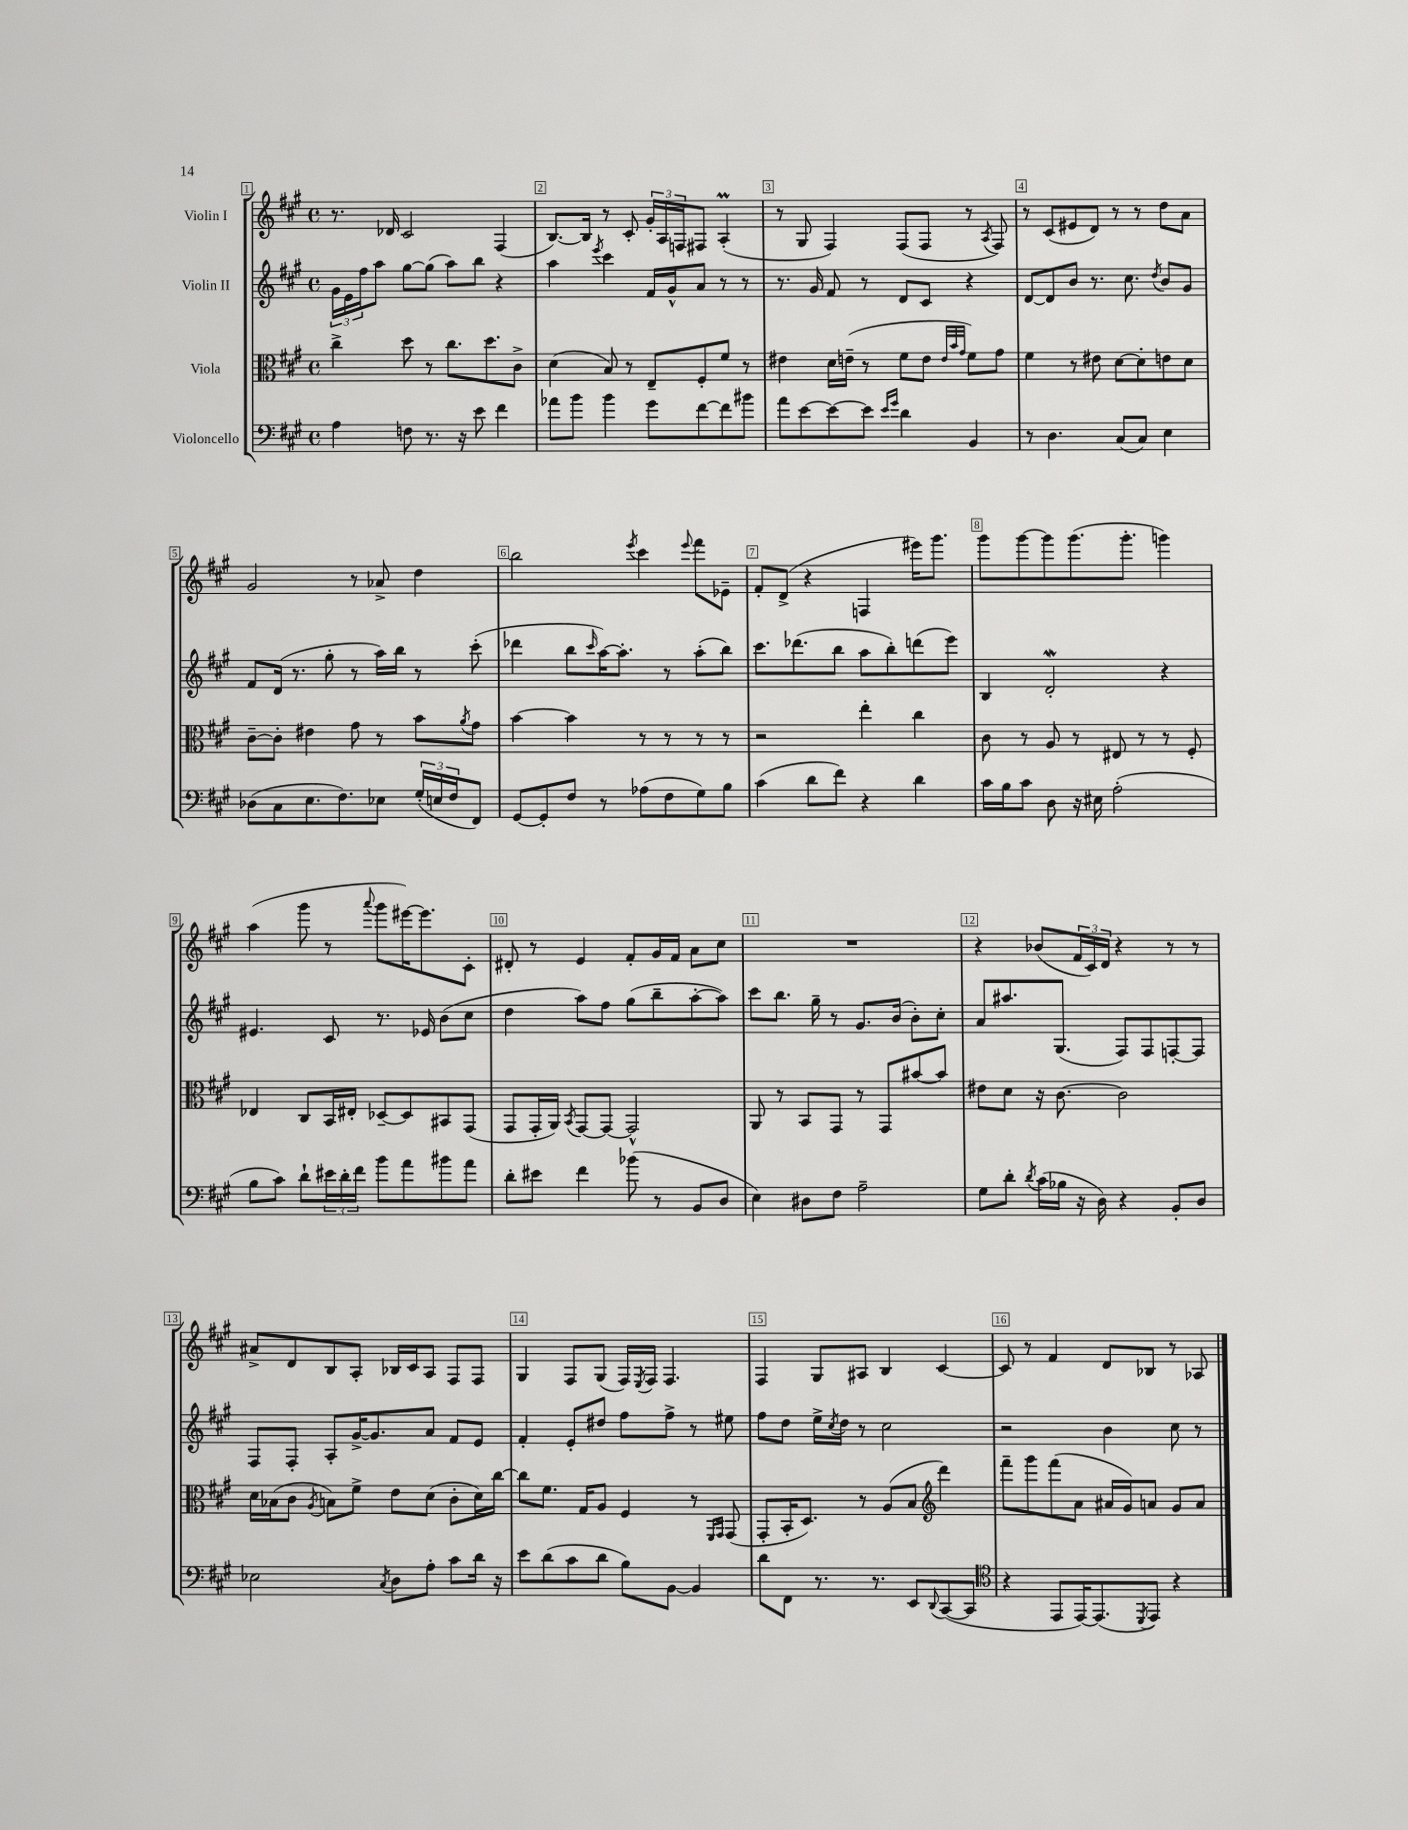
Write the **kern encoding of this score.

**kern	**kern	**kern	**kern
*staff4	*staff3	*staff2	*staff1
*clefF4	*clefC3	*clefG2	*clefG2
*k[f#c#g#]	*k[f#c#g#]	*k[f#c#g#]	*k[f#c#g#]
*M4/4	*M4/4	*M4/4	*M4/4
*met(c)	*met(c)	*met(c)	*met(c)
4A	4cc#^	24g#	8.r
.	.	24e	.
.	.	24ff#	.
.	.	8aa	.
.	.	.	16d-
8F	8dd	[8gg#	2c#
8.r	8r	(8gg#]	.
.	8.cc#	8aa)	.
16r	.	.	.
8e	.	8bb	.
.	8.dd	.	.
4f#	.	4r	(4F#
.	8c#^	.	.
=	=	=	=
8a-	(4d	4aa	[8.B)
8b	.	.	.
.	.	.	16B]
.	.	8qeee	.
4b	8B)	4ccc#	8r
.	8r	.	8c#'
8g#	8E~	16f#	24g#'
.	.	.	24A
.	.	16g#^^	.
.	.	.	24F
[8f#	8F#'	8a	8F#
8f#]	8f#	8r	(4A'
8b#	8r	8r	.
=	=	=	=
8a	4e#	8.r	8r
[8e	.	.	8G#
.	.	16g#	.
8e_	16d	8f#	4F#)
.	(16e~	.	.
8e]	8r	8r	.
16qqe	.	.	.
16qqg#	.	.	.
4d	8f#	8d	(8F#
.	8e	8c#	8F#
.	32qqe	.	.
.	32qqb	.	.
.	32qqg#	.	.
4BB	8f#)	4r	8r
.	.	.	8qA
.	8g#	.	8F#)
=	=	=	=
8r	4f#	[8d	8r
4.D	.	8d]	(8c#
.	8r	8b	8e#
.	8e#	8.r	8d)
(8C#	[8d	.	8r
.	.	8.cc#	.
8C#)	8d']	.	8r
.	.	8qdd	.
4E	8e	8b	8dd
.	8d	8g#	8a
=	=	=	=
(8D-	[8c#~	8f#	2g#
8C#	8c#']	(16d	.
.	.	8.r	.
8.E	4e#	.	.
.	.	8gg#'	.
8.F#)	.	.	.
.	8g#	8r	8r
8E-	8r	16aa)	8a-^
.	.	16bb	.
(24G#'	8b	8r	4dd
24E	.	.	.
24F#	.	.	.
.	8qa	.	.
8FF#)	8g#	(8ccc#'	.
=	=	=	=
[8GG#	[4b	4ddd-	2bb
8GG#']	.	.	.
8F#	4b]	8bb	.
.	.	16qqccc#	.
8r	.	[16aa)	.
.	.	8.aa']	.
.	.	.	8qeee
(8A-	8r	.	4ccc#
8F#	8r	8r	.
.	.	.	8qqeee
8G#)	8r	(8aa'	8fff#
8B	8r	8bb)	8e-~
=	=	=	=
(4c#	2r	8.ccc#	8f#'
.	.	.	(8d^
.	.	(8.ddd-	.
8d	.	.	4r
8f#)	.	8bb	.
4r	4ee'	8aa	4F
.	.	8bb')	.
4d	4cc#	(8ddd	16eee#)
.	.	.	8.ggg#
.	.	8eee)	.
=	=	=	=
16c#	8c#	4B	8ggg#
16B	.	.	.
8c#	8r	.	[8ggg#
8D	8A	2d'	8ggg#]
16r	8r	.	(8.ggg#
16E#	.	.	.
(2A'	8E#	.	.
.	.	.	8.ggg#'
.	8r	.	.
.	8r	4r	4ggg)
.	8F#'	.	.
=	=	=	=
8B	4E-	4.e#	(4aa
8c#)	.	.	.
8d`	8C#	.	8ggg#
24e#	16BB	8c#	8r
24d'	.	.	.
.	16E#'	.	.
24f#	.	.	.
.	.	.	8qqaaa
8b	[8D-~	8.r	8ggg#
8a	8D-]	.	[16eee#)
.	.	16e-	8.eee#]
8b#	8BB#	(8b	.
8a	(8GG#	8cc#	8c#'
=	=	=	=
8d'	8GG#	4dd	8d#'
8e#	16GG#'	.	8r
.	16AA)	.	.
.	8qBB	.	.
4f#	[8GG#	8aa)	4e
.	8GG#_	8ff#	.
(8b-	2GG#^^]	(8gg#	8f#'
8r	.	8bb~	16g#
.	.	.	16f#
8BB	.	[8aa'	8a
8D	.	8aa])	8cc#
=	=	=	=
4E)	8AA	8ccc#	1r
.	8r	8.bb	.
8D#	8BB	.	.
.	.	16gg#~	.
8F#	8GG#	8r	.
2A~	8r	8.g#	.
.	8GG#	.	.
.	.	(16b	.
.	[8b#	8b')	.
.	8b#]	8cc#'	.
=	=	=	=
8G#	8e#	8a	4r
8d'	8d	8.aa#	.
8qd	.	.	.
(16c#	16r	.	(8b-
16B-	[8.c#	(8.G#	.
16r	.	.	24f#
.	.	.	24c#)
16D)	.	.	.
.	.	.	24d
4r	2c#]	8F#)	4r
.	.	8F#	.
8BB'	.	[8F'	8r
8D	.	8F]	8r
=	=	=	=
2E-	16d	8F#	8a#^
.	(16B-	.	.
.	8c#	8F#'	8d
.	8qA	.	.
.	8B)	8A'	8B
.	8f#^	[16g#^	8A'
.	.	8.g#]	.
8qC#	.	.	.
8D	8e	.	16B-
.	.	.	16c#
8A'	(8d	8a	8A
8c#	8c#'	8f#	8F#
16d	16d)	8e	8F#
16r	[16cc#	.	.
=	=	=	=
8e	8cc#]	4f#'	4G#
(8d	8.f#	.	.
8c#	.	8e'	8F#
.	16G#	.	.
8d	8A	8dd#	(8G#
8B)	4F#	8ff#	16F#)
.	.	.	8qE
.	.	.	16F#
[8BB	.	8ff#^	4.F#
4BB]	8r	8r	.
.	16qqFF#	.	.
.	16qqGG#	.	.
.	(8GG#	8ee#	.
=	=	=	=
8d	8GG#'	8ff#	4F#
8FF#	16BB'	8dd	.
.	8.D)	.	.
8.r	.	16ee^	8G#
.	.	8qcc#	.
.	.	16dd	.
.	8r	8r	8A#
8.r	.	.	.
.	(8A	2cc#	4B
8EE	8B	.	.
*	*clefG2	*	*
8qqDD	.	.	.
([8CC#	4ddd)	.	[4c#
8CC#]	.	.	.
=	=	=	=
*clefC4	*	*	*
4r	8fff#~	2r	8c#]
.	8ggg#	.	8r
8EE	(8fff#	.	4f#
[16EE)	8a	.	.
(8.EE]	.	.	.
.	16a#	4b	8d
.	16g#)	.	.
8qDD	.	.	.
8EE)	8a	.	8B-
4r	8g#	8cc#	8r
.	8a	8r	8A-
==	==	==	==
*-	*-	*-	*-
